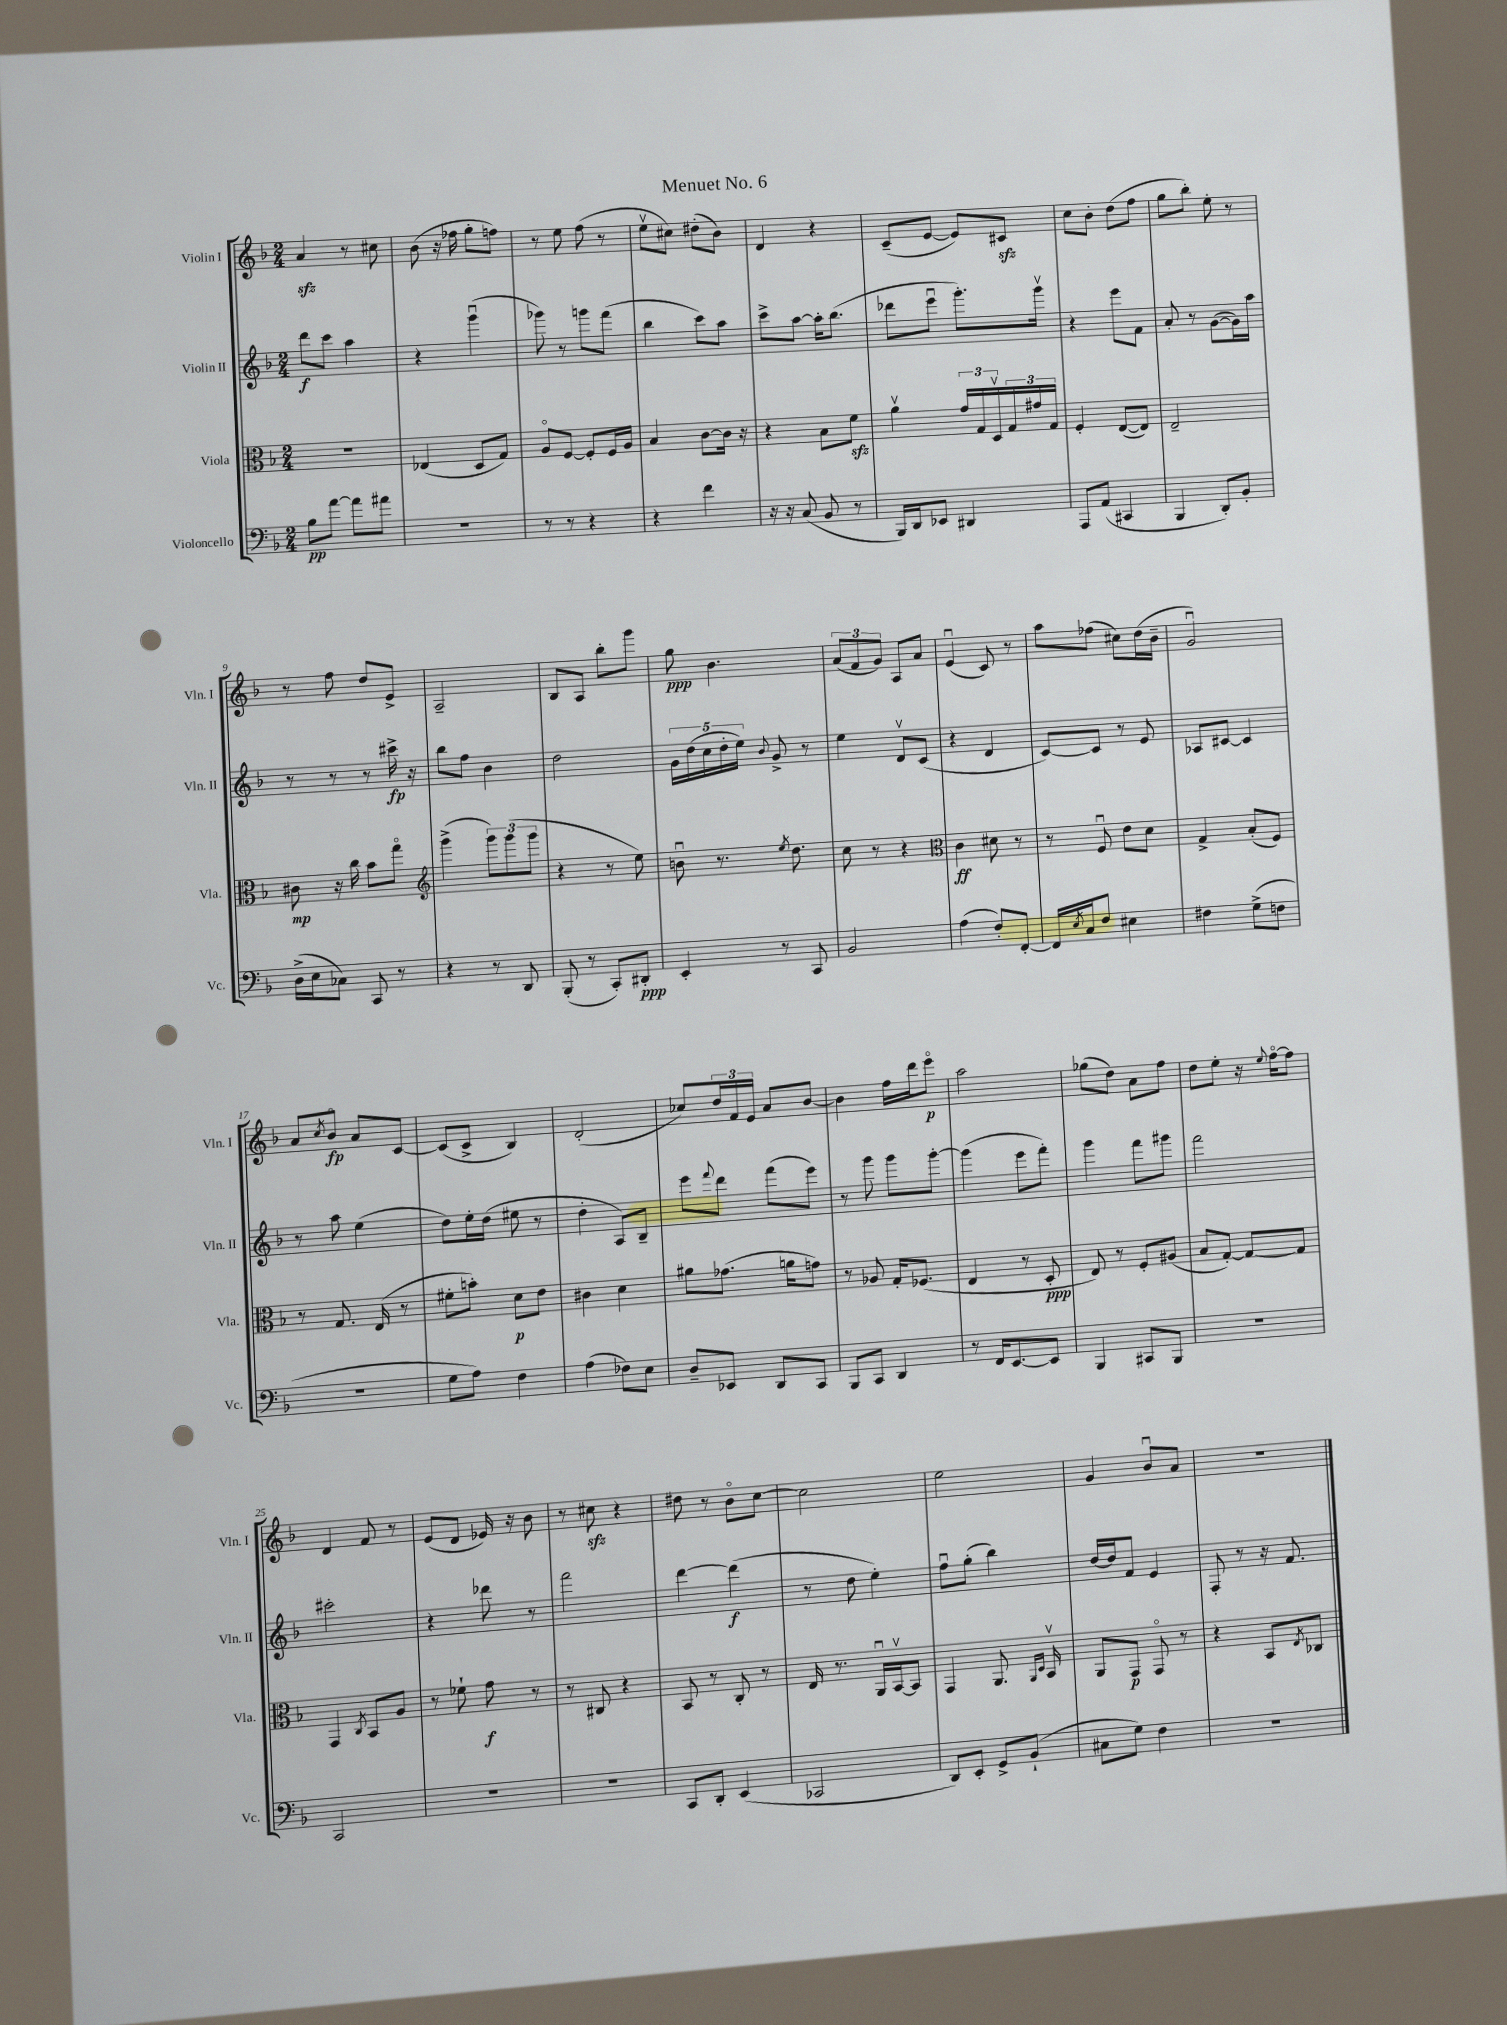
\header { title = "Menuet No. 6" }
<<
\new StaffGroup <<
\new Staff = "s0" \with { instrumentName = "Violin I" shortInstrumentName = "Vln. I" } {
    \clef treble \key f \major \numericTimeSignature \time 2/4
    a'4\sfz r8 cis''8 |
    bes'8( r16 fes''16 g''8-. f''8) |
    r8 e''8 f''8( r8 |
    e''8\upbow cis''8) dis''8-.( bes'8) |
    d'4 r4 |
    c'8--( e'8~ e'8) cis'8\sfz |
    c''8 bes'8-. d''8( f''8 |
    g''8 bes''8-.) e''8-. r8 |
    r8 f''8 d''8 e'8-> |
    a2-- |
    bes8 a8 bes''8-. g'''8 |
    g''8\ppp bes'4. |
    \tuplet 3/2 { a'8( f'8 g'8) } a8 a'8 |
    e'4\downbow( c'8) r8 |
    a''8 fes''8( cis''8) d''16( bes'16-- |
    g'2\downbow) |
    a'8 \acciaccatura { c''8 } bes'8\flageolet\fp a'8 c'8~ |
    c'8( c'8-> bes4) |
    d'2-.( |
    ces''8) \tuplet 3/2 { d''16 f'16 e'16 } a'8 bes'8~ |
    bes'4 f''16 d'''16 e'''8\flageolet\p |
    a''2 |
    ges''8( d''8) a'8 f''8 |
    d''8 e''8-. r16 \appoggiatura { e''8 } f''16~\flageolet f''8 |
    d'4 f'8 r8 |
    e'8( d'8 ees'16) r16 bes'8 |
    r8 cis''8\sfz r4 |
    dis''8 r8 bes'8\flageolet c''8~ |
    c''2 |
    e''2 |
    g'4 bes'8\downbow a'8 |
    r2 \bar "|." |
}
\new Staff = "s1" \with { instrumentName = "Violin II" shortInstrumentName = "Vln. II" } {
    \clef treble \key f \major \numericTimeSignature \time 2/4
    d'''8\f c'''8 a''4 |
    r4 g'''4\downbow( |
    ges'''8) r8 g'''8 f'''8( |
    bes''4 c'''8) a''8 |
    c'''8-> a''8~ a''16-. bes''8.( |
    des'''8 e'''8\downbow g'''8.-.) g'''16\upbow |
    r4 e'''8 f'8 |
    a'8-. r8 g'8~( g'16) a''16 |
    r8 r8 r8 cis'''16->\fp r16 |
    bes''8 f''8 bes'4 |
    d''2 |
    \tuplet 5/4 { g'16 d''16( c''16 d''16-. e''16) } \appoggiatura { bes'8 } g'8-> r8 |
    e''4 d'8\upbow c'8( |
    r4 d'4 |
    c'8~) c'8 r8 e'8 |
    aes8 cis'8~ cis'4 |
    r8 a''8 e''4( |
    d''8) e''16-. d''16( eis''8 r8 |
    d''4-. a8) bes8-- |
    e'''8 \appoggiatura { f'''8 } d'''8 f'''8( e'''8) |
    r8 g'''8 g'''8 g'''8~-. |
    g'''4( e'''8 f'''8-.) |
    g'''4 f'''8 gis'''8 |
    f'''2 |
    cis'''2-. |
    r4 des'''8 r8 |
    f'''2 |
    d'''4~ d'''4\f( |
    r8 d''8 e''4-.) |
    f''8\downbow g''8-.( bes''4) |
    d''16~ d''16 f'8 e'4 |
    f8-. r8 r16 f'8. \bar "|." |
}
\new Staff = "s2" \with { instrumentName = "Viola" shortInstrumentName = "Vla." } {
    \clef alto \key f \major \numericTimeSignature \time 2/4
    R2 |
    ees4( d8 g8) |
    a8\flageolet f8~ f8-. f16 a16 |
    bes4 c'8~ c'16 r16 |
    r4 bes8 f'8\sfz |
    a'4\upbow \tuplet 3/2 { g'16 g16 d16\upbow } \tuplet 3/2 { g16 gis'16 g16 } |
    f4-. e8~( e8) |
    e2-- |
    cis'8\mp r16 c''16 bes'8 g''8\flageolet |
    \clef treble g'''4->( \tuplet 3/2 { g'''8) g'''8( g'''8 } |
    r4 r8 e''8) |
    b'8\downbow r8. \acciaccatura { e''8 } d''8. |
    c''8 r8 r4 |
    \clef alto c'4\ff dis'8 r8 |
    r8 f8\downbow e'8 d'8 |
    g4-> bes8-.( f8) |
    r8 g8. e16( r8 |
    fis'8-. b'8-.) d'8\p e'8 |
    cis'4 d'4 |
    ais'8 ges'8.( a'16 g'8) |
    r8 aes8 g16-. fes8.( |
    e4 r8 d8-.\ppp |
    e8) r8 f8-. ais8( |
    bes8 g8~-.) g8~ g8 |
    g,4 \acciaccatura { c8 } bes,8 a8 |
    r8 fes'8-! g'8\f r8 |
    r8 cis8 r4 |
    bes,8 r8 c8-. r8 |
    e16 r8. a,16\downbow bes,16~\upbow bes,8 |
    g,4 a,8. \grace { a,16 d16 } bes,16\upbow |
    a,8 g,8\p g,8\flageolet r8 |
    r4 bes,8 \acciaccatura { e8 } ces8 \bar "|." |
}
\new Staff = "s3" \with { instrumentName = "Violoncello" shortInstrumentName = "Vc." } {
    \clef bass \key f \major \numericTimeSignature \time 2/4
    bes8\pp a'8~ a'8 ais'8 |
    r2 |
    r8 r8 r4 |
    r4 f'4 |
    r16 r16 c8( bes,8 r8 |
    bes,,16) d,16 ees,8 dis,4 |
    a,,8 a,8( cis,4 |
    bes,,4 d,8-.) bes,8-. |
    d16->( e16 ces8) c,8 r8 |
    r4 r8 d,8 |
    bes,,8-.( r8 c,8-.) dis,8-.\ppp |
    e,4-. r8 c,8 |
    bes,2 |
    a4( f8-.) f,8~-. |
    f,16 \acciaccatura { e8 } c16 f8 eis4 |
    fis4 g8->( f8 |
    R2 |
    g8 a8) f4 |
    a4( fes8) e8 |
    d8-- ees,8 d,8 c,8 |
    bes,,8 c,8 d,4 |
    r8 f,16 e,8.~ e,8 |
    bes,,4 cis,8 bes,,8 |
    R2 |
    c,2 |
    R2 |
    R2 |
    c,8 d,8-. e,4( |
    ces,2 |
    d,8) e,8-. g,8-> bes,8-!( |
    cis8 g8) f4 |
    R2 \bar "|." |
}
>>
>>
